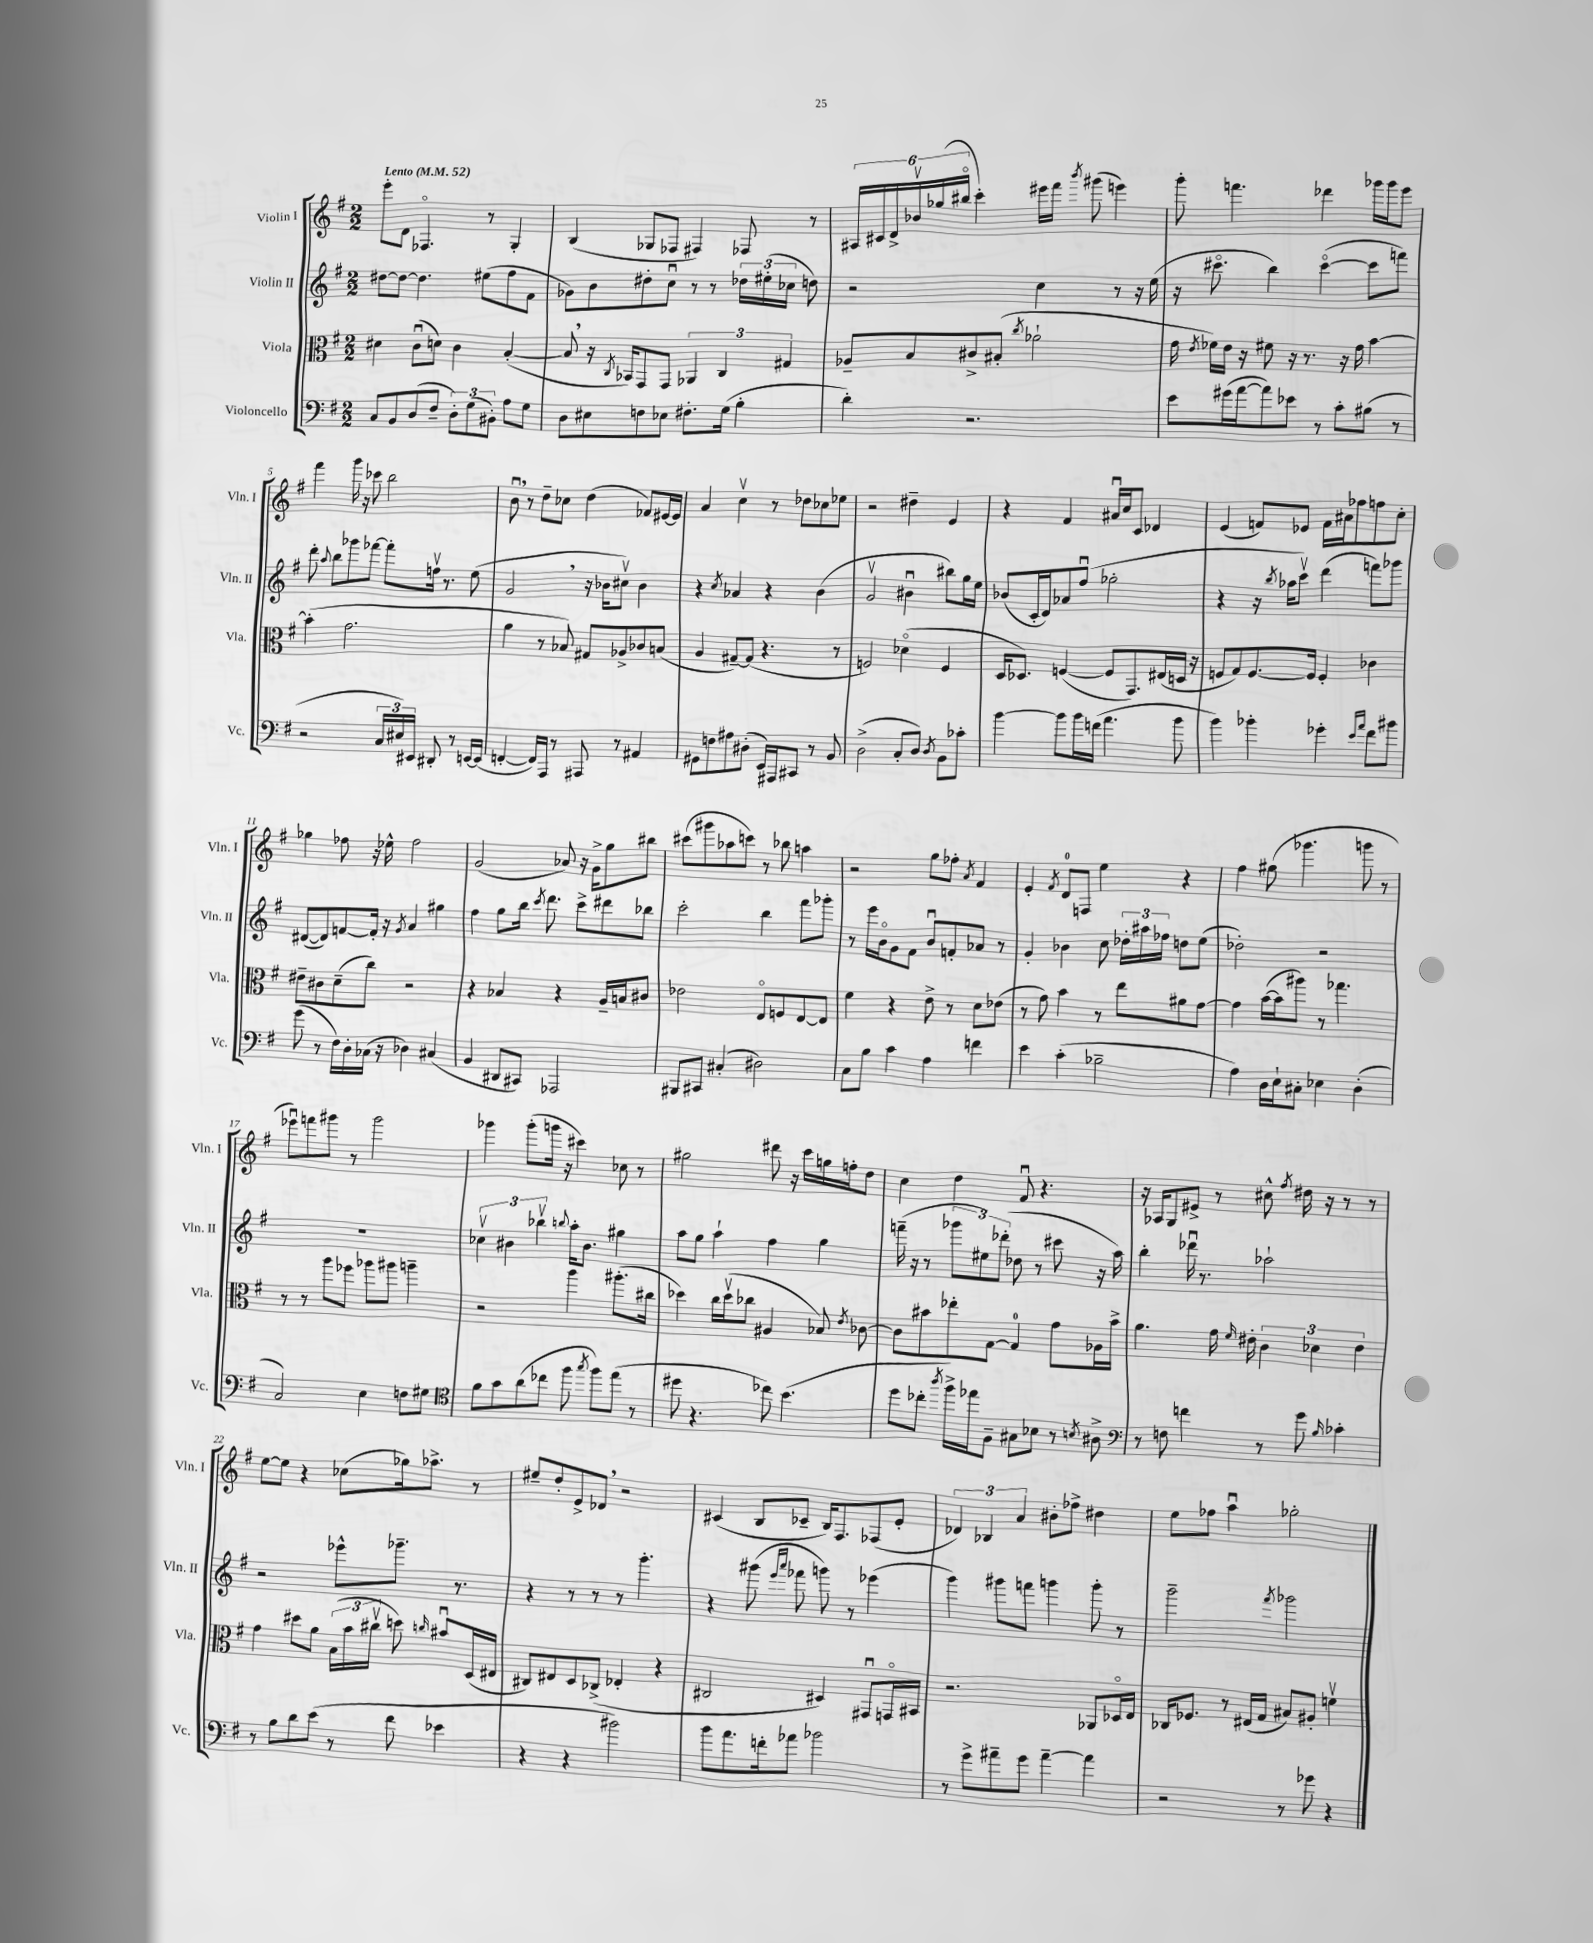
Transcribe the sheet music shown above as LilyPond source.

<<
\new StaffGroup <<
\new Staff = "s0" \with { instrumentName = "Violin I" shortInstrumentName = "Vln. I" } {
    \clef treble \key g \major \numericTimeSignature \time 2/2 \tempo "Lento" 4 = 52
    \autoBeamOff e'''8[-. d'8] fes4.\flageolet r8 g4-. |
    b4( ges8[ fes8] fis4) fes8 r8 |
    \tuplet 6/4 { ais16[ cis'16 d'16-> bes'16\upbow ges''16( bis''16]\flageolet } c'''4-.) eis'''16[ fis'''16] \acciaccatura { b'''8 } gis'''8( e'''4) |
    g'''8-. f'''4. des'''4 ges'''16[ ges'''16 e'''8] |
    fis'''4 g'''16 r16 ces'''8 b''2 |
    b'8\downbow \breathe r8 d''8[-- ces''8] d''4( fes'8[) eis'16~ eis'16] |
    a'4 c''4\upbow r8 des''8[ ces''8 ees''8] |
    r2 dis''4-- e'4 |
    r4 fis'4 ais'16[\downbow c''16 c'8] des'4 |
    e'4( f'8[) ees'8] f'16[ ais'16 fes''8 f''8 c''8]-. |
    ges''4 fes''8 r16 ees''16-^ fes''2 |
    g'2( aes'8) r16 g'16[-> g''8 bis''8] |
    cis'''8[( gis'''8 aes''8 c'''8]) r8 bes''8 a''4 |
    r2 g''8[ fes''8]-. \acciaccatura { a'8 } fis'4 |
    e'4-. \acciaccatura { fis'8 } d'8[-0 f8] e''4 r4 |
    fis''4 gis''8( ges'''4. g'''8 r8 |
    ees'''8[\downbow) f'''8 gis'''8] r8 gis'''2 |
    ges'''4 ges'''8[-.( g'''16] r16 cis'''4) ces''8 r8 |
    gis''2 dis'''8 r16 c'''16[ g''16 f''16-. d''8] |
    c''4 d''4 fis'8\downbow r4. |
    r16 aes16[ g8 eis'8]-> r8 cis''8-^ \acciaccatura { fis''8 } dis''16 r16 r8 r8 |
    e''8[~ e''8] r4 ces''8[( ges''16) aes''8.]-> r8 |
    eis''8[-- d''8-. e'8-> des'8] \breathe r2 |
    cis'4( b8[ ces'8]-- b16[) fis8. fes8( e'8]-. |
    \tuplet 3/2 { des'4) bes4 a'4 } bis'8[-. fes''8]-> dis''4 |
    e''8[ fes''8] a''4\downbow ges''2-. \bar "|." |
}
\new Staff = "s1" \with { instrumentName = "Violin II" shortInstrumentName = "Vln. II" } {
    \clef treble \key g \major \numericTimeSignature \time 2/2
    \autoBeamOff dis''8[~ dis''8]~ dis''4. eis''8[( fis''8 fis'8] |
    ges'8[) b'8 dis''8-. c''8]\downbow r8 r8 \tuplet 3/2 { des''16[ eis''16-.( ces''16] } d''8) |
    r2 c''4 r8 r16 e''16( |
    r16 cis'''8.\flageolet b''4) cis'''4~\flageolet( cis'''8[ f'''8]) |
    d'''8-. \appoggiatura { a''8 } b''8[ ges'''8 fes'''8]~ fes'''8[-. f''16]\upbow r8. e''8( |
    g'2 \breathe r16 bes'16[ cis''8]\upbow) bes'4 |
    r4 \acciaccatura { c''8 } aes'4 r4 b'4( |
    g'2\upbow bis'4\downbow bis''8[) g''16 e''16] |
    bes'8[( c'16-. d'16) aes'8 fis''8]\downbow( ges''2-. |
    r4 r16 \acciaccatura { b''8 } aes''16[ c'''8]\upbow) d'''4( f'''8[) ges'''8] |
    dis'8[~( dis'8) f'8~ f'16]-. r16 \acciaccatura { g'8 } a'4 gis''4 |
    fis''4 g''8[ b''16] \acciaccatura { c'''8 } d'''8. c'''8[-> dis'''8 bes''8] |
    c'''2-. b''4 fis'''8[ ges'''8]-. |
    r8 e'''16[ b'16\flageolet g'8 fis'8] b'8[\downbow f'8-. aes'8] r8 |
    g'4-. bes'4 c''8 \tuplet 3/2 { des''16[-. ais''16 fes''16] } d''8[ e''8]( |
    des''2-.) r2 |
    R1 |
    \tuplet 3/2 { ces''4\upbow bis'4 bes''4\upbow } \appoggiatura { b''8 } a''16[-. bis'8.] gis''4 |
    a''8[ g''8] a''4-! fis''4 g''4 |
    f'''16--( r16 r8 \tuplet 3/2 { ges'''8[ eis''8) des'''8]-.( } des''8 r8 cis'''8 r16 a''16) |
    b''4-. des'''16\downbow r8. aes''2-! |
    r2 ees'''8[-^ ges'''8.]-- r8. |
    r4 r8 r8 r8 g'''4.-. |
    r4 gis'''8( \grace { e'''16[ a'''16] } fes'''8 g'''8) r8 ees'''4( |
    g'''4) gis'''8[ f'''8] g'''4 g'''8-. r8 |
    g'''2-- \acciaccatura { fis'''8 } ges'''2 \bar "|." |
}
\new Staff = "s2" \with { instrumentName = "Viola" shortInstrumentName = "Vla." } {
    \clef alto \key g \major \numericTimeSignature \time 2/2
    \autoBeamOff dis'4 c'8[\downbow( d'8]) c'4 b4~-.( |
    b8 \breathe r16 \acciaccatura { c8 } bes,16[) g,8 g,8] \tuplet 3/2 { aes,4 c4 gis4 } |
    aes8[-- b8 cis'8-> bis8]-.( \acciaccatura { c''8 } aes'2-! |
    g'16 \acciaccatura { e'8 } fes'16[) e'16] r16 fis'8 r16 r8. r16 g'16 b'4~ |
    b'4-.( g'2. |
    a'4 r8 bes8) gis8[ aes8-> ces'8 b8]( |
    a4 gis8[~--) gis8]( r4. r8 |
    f2) des'4\flageolet( f4 |
    d16[ des8.]) f4~( f8[ g,8.) eis16( d16] r16 |
    f8[ g8) f8.~ f16] f4-. ces'4 |
    eis'8[-- cis'8 d'8--( c''8]) r2 |
    r4 bes4 r4 a16[-- b16 cis'8] |
    ees'2 e8[\flageolet f8 e8~ e8] |
    fis'4 r4 e'8-> r8 d'8[ ees'8]( |
    r8 g'8) b'4 r8 e''8[ ais'8 g'8]~ |
    g'4 b'16[~( b'16 ais''8]) r8 ges''4. |
    r8 r8 a''8[ fes''8] aes''8[ ais''8] a''4-- |
    r2 a''4 ais''8.[-.( cis''16] |
    des''4) c''16[ des''16\upbow( ces''8] ais4 bes8) \acciaccatura { e'8 } ces'8~ |
    ces'8[ bis'8 ees''8-. g8]~ g4-0 g'8[ aes16 bis'16]-> |
    a'4. g'16 \grace { fis'16 } eis'16-. \tuplet 3/2 { c'4 des'4 eis'4 } |
    g'4 dis''8[ a'8] \tuplet 3/2 { b16[( b'16 cis''16]\upbow } d''8) \grace { c''16 } bis'8[\downbow d16( eis16] |
    cis8[) eis8 d8 ces8]->( ees4-. r4 |
    cis2 dis4) gis,8[\downbow g,16\flageolet bis,16] |
    r2. aes,8[ des16\flageolet e16] |
    ces16[ fes8.] r8 eis16[( g16] bis8[) ais8]-. f'4\upbow \bar "|." |
}
\new Staff = "s3" \with { instrumentName = "Violoncello" shortInstrumentName = "Vc." } {
    \clef bass \key g \major \numericTimeSignature \time 2/2
    \autoBeamOff c8[ b,8 d8( fis8]-- \tuplet 3/2 { d8[-.) g8( bis,8]-.) } a8[ g8] |
    d8[ eis8 f8 ees8] fis8.[-. g16]( b4-. |
    d'4-.) r2. |
    e'8[ gis'16( a'16~ a'8) ees'8] r8 c'8[-. bis8]( r8 |
    r2 \tuplet 3/2 { c16[ eis16) eis,16] } dis,8-. r8 e,16[~ e,16]( |
    f,4~-. f,16[) a,,16] r8 ais,,8 r8 ais,4 |
    gis,8[ f8 ais8 dis8]-.( e,16[) ais,,16 cis,8] r8 b,8 |
    d2->( c8[-. d8]) \acciaccatura { d8 } b,8[ ces'8]-. |
    b'4~ b'8[ b'16 f'16]( a'4. b'8 |
    b'4) bes'4-. ges'4-. \grace { e'16[ a'16] } fis'8[ bis'8] |
    g'8( r8 fis16[) d16-. ces16]( r16 des4) cis4( |
    b,4 dis,8[ cis,8]) aes,,2 |
    bis,,8[ cis,8] cis4-.( dis2) |
    c8[ b8] c'4 a4 f'4 |
    e'4 c'4-.( bes2-- |
    a4) d16[ e16-! cis8]-. ees4 d4-.( |
    c2) e4 f8[ gis8] |
    \clef tenor fis'8[ g'8 a'8( ces''8] fis''8 \acciaccatura { g''8 } fis''8[) e''8]( r8 |
    dis''8 r4. ces''8) b'4.( |
    d''8[ ces''8]-. \acciaccatura { a''8 } fis''16[->) ees''16 fis8]-- gis8[ bes8] r8 \acciaccatura { b8 } ais8-> |
    \clef bass r8 f8 f'4 r8 g'8 \grace { b16 } ces'4-. |
    r8 b8[ d'8 e'8]( r8 fis'8 ees'4 |
    r4 r4 bis'2) |
    b'8[ a'8. f'16-. aes'8] bes'2 |
    r8 g'8[-> ais'8-- g'8] ais'4~-- ais'4 |
    r2 r8 ges'8 r4 \bar "|." |
}
>>
>>
